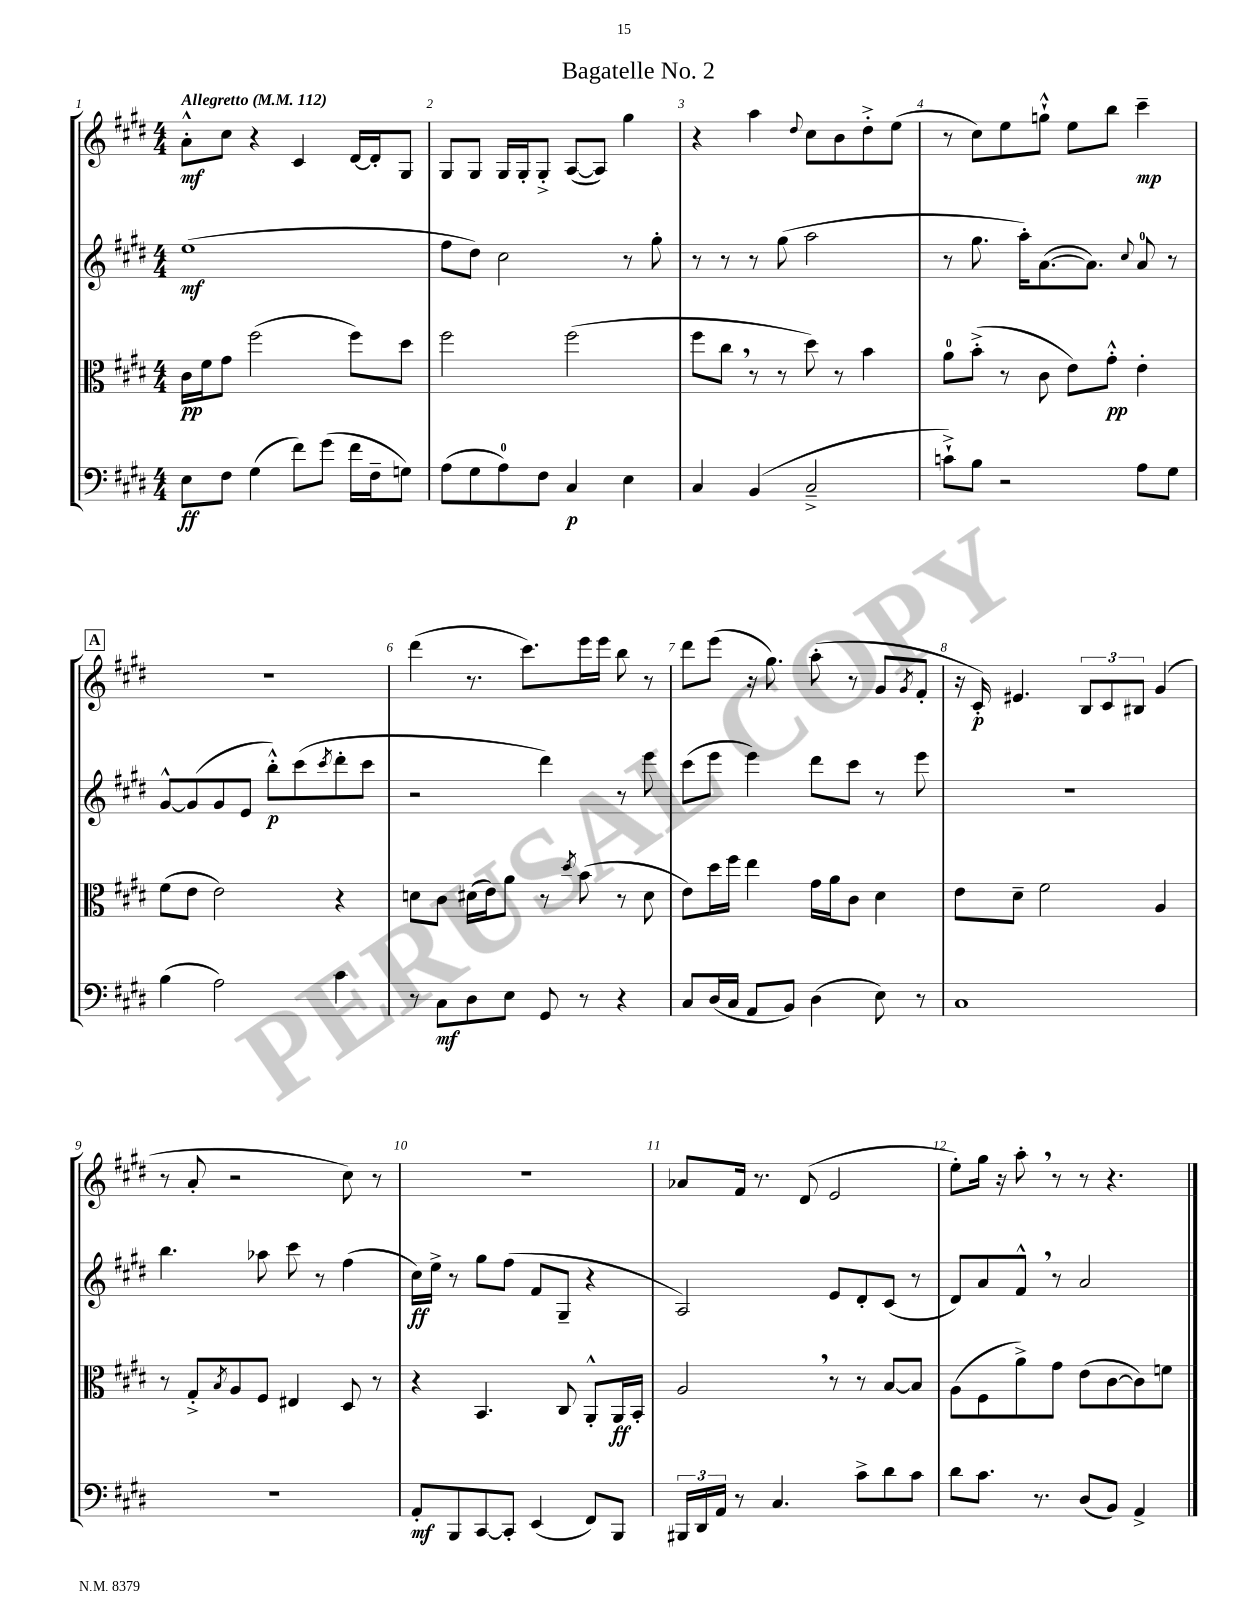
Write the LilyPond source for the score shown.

\header { title = "Bagatelle No. 2" }
<<
\new StaffGroup <<
\new Staff = "s0" {
    \clef treble \key e \major \numericTimeSignature \time 4/4 \tempo "Allegretto" 4 = 112
    a'8-.-^\mf cis''8 r4 cis'4 dis'16~ dis'16-. gis8 |
    gis8 gis8 gis16 gis16-. gis8-.-> a8~( a8) gis''4 |
    r4 a''4 \appoggiatura { dis''8 } cis''8 b'8 dis''8-.-> e''8( |
    r8 cis''8) e''8 g''8-!-^ e''8 b''8 cis'''4--\mp |
    \mark \markup { \box "A" } R1 |
    dis'''4( r8. cis'''8.) e'''16 e'''16 b''8 r8 |
    dis'''8 e'''8( r16 gis''8.) a''8-.( r8 gis'8 \acciaccatura { gis'8 } fis'8-. |
    r16 cis'16-.\p) eis'4. \tuplet 3/2 { b8 cis'8 bis8 } gis'4( |
    r8 a'8-. r2 cis''8) r8 |
    R1 |
    aes'8 fis'16 r8. dis'8( e'2 |
    e''8-.) gis''16 r16 a''8-. \breathe r8 r8 r4. \bar "|." |
}
\new Staff = "s1" {
    \clef treble \key e \major \numericTimeSignature \time 4/4
    e''1\mf( |
    fis''8 dis''8) cis''2 r8 gis''8-. |
    r8 r8 r8 gis''8( a''2 |
    r8 gis''8. a''16-.) a'8.~( a'8.) \appoggiatura { cis''8 } a'8-0 r8 |
    \mark \markup { \box "A" } gis'8~-^ gis'8( gis'8 e'8 b''8-.-^\p) cis'''8( \acciaccatura { cis'''8 } dis'''8-. cis'''8 |
    r2 dis'''4) r8 e'''8 |
    cis'''8( e'''8 e'''4) dis'''8 cis'''8 r8 e'''8 |
    r1 |
    b''4. aes''8 cis'''8 r8 fis''4( |
    cis''16\ff) e''16-> r8 gis''8 fis''8( fis'8 gis8-- r4 |
    a2) e'8 dis'8-. cis'8( r8 |
    dis'8) a'8 fis'8-^ \breathe r8 a'2 \bar "|." |
}
\new Staff = "s2" {
    \clef alto \key e \major \numericTimeSignature \time 4/4
    cis'16\pp fis'16 gis'8 fis''2( fis''8) dis''8 |
    fis''2 fis''2( |
    fis''8 cis''8 \breathe r8 r8 dis''8) r8 b'4 |
    a'8-0 b'8-.->( r8 cis'8 e'8) gis'8-.-^\pp e'4-. |
    \mark \markup { \box "A" } fis'8( e'8 e'2) r4 |
    d'8 cis'8 dis'16( e'16) a'8 r8 \acciaccatura { dis''8 } b'8( r8 dis'8 |
    e'8) dis''16 fis''16 e''4 gis'16 a'16 cis'8 dis'4 |
    e'8 dis'8-- fis'2 a4 |
    r8 gis8-.-> \acciaccatura { b8 } a8 fis8 eis4 dis8 r8 |
    r4 b,4. cis8 a,8-.-^ a,16\ff b,16-. |
    a2 \breathe r8 r8 b8~ b8 |
    a8( fis8 a'8->) gis'8 e'8( cis'8~ cis'8) f'8 \bar "|." |
}
\new Staff = "s3" {
    \clef bass \key e \major \numericTimeSignature \time 4/4
    e8\ff fis8 gis4( fis'8) gis'8( fis'16 fis16-- g8) |
    a8( gis8 a8-0) fis8 cis4\p e4 |
    cis4 b,4( cis2---> |
    c'8-!->) b8 r2 a8 gis8 |
    \mark \markup { \box "A" } b4( a2) cis'4 |
    r8 cis8\mf dis8 e8 gis,8 r8 r4 |
    cis8 dis16( cis16 a,8 b,8) dis4( e8) r8 |
    cis1 |
    r1 |
    a,8-.\mf b,,8 cis,8~ cis,8-. e,4( fis,8) b,,8 |
    \tuplet 3/2 { bis,,16 dis,16 a,16 } r8 cis4. cis'8-> dis'8 cis'8 |
    dis'8 cis'8. r8. dis8( b,8) a,4-> \bar "|." |
}
>>
>>
\layout { \context { \Score \override BarNumber.break-visibility = ##(#f #t #t) barNumberVisibility = #all-bar-numbers-visible } }
